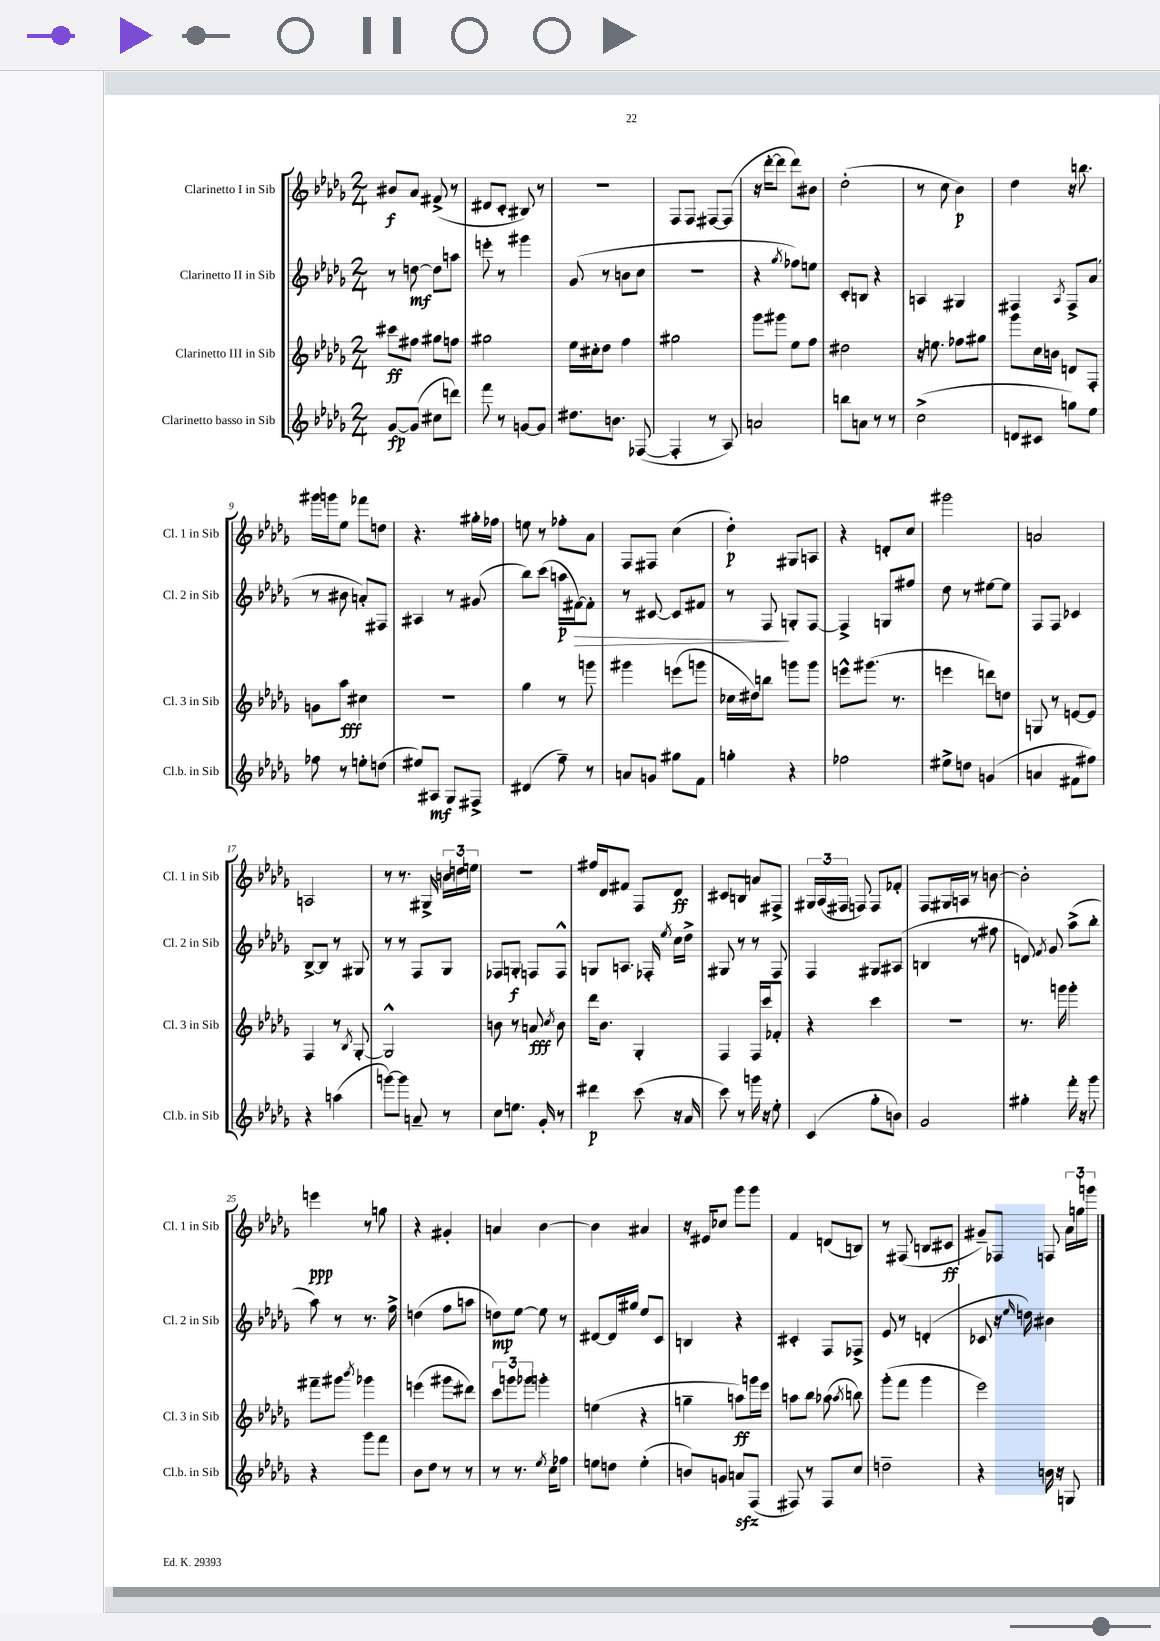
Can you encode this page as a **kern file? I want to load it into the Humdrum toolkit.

**kern	**kern	**kern	**kern
*staff4	*staff3	*staff2	*staff1
*clefG2	*clefG2	*clefG2	*clefG2
*k[b-e-a-d-g-]	*k[b-e-a-d-g-]	*k[b-e-a-d-g-]	*k[b-e-a-d-g-]
*M2/4	*M2/4	*M2/4	*M2/4
[8g-	8ccc#	8r	8b#
(8g-]	8ff#	[8dd	8a-
8cc#	8gg#	8dd]	(8f#^
8ddd)	8ff	8aa	8r
=	=	=	=
8fff	2gg#	8eee'	8d#
8r	.	8r	8c'
[8g	.	4ggg#	8B#)
8g]	.	.	8r
=	=	=	=
8.dd#	16ee-	(8g-	2r
.	16cc#'	.	.
.	8dd-	8r	.
8.b	.	.	.
.	4ff	8b	.
([8F-	.	8cc	.
=	=	=	=
4F-']	2gg#	2r	8F
.	.	.	8F
8r	.	.	[8F#
8A-)	.	.	(8F#]
=	=	=	=
2a	8ggg-	4r	16r
.	.	.	[16ddd-'
.	8ggg#	.	8ddd-]
.	.	8qgg-	.
.	8ee-	8ff-)	8ddd-)
.	8ff	8ee	8b#
=	=	=	=
8bb	2dd#	8c'	(2dd-'
8a	.	8B	.
8r	.	4r	.
8r	.	.	.
=	=	=	=
(2cc^	16r	4A	8r
.	8.ee	.	.
.	.	.	8cc
.	8ff-	4G#	4b-)
.	8gg#	.	.
=	=	=	=
8d	8ggg-	4F#	4dd-
8c#	16cc	.	.
.	16b	.	.
.	.	8qA-	.
8gg)	8d	8F#^	16r
.	.	.	8.bb
8ee-	8F'	(8a-	.
=	=	=	=
8ff-	8g	8r	16ggg#
.	.	.	16ggg
8r	8aa-	8b#	8ee-
8ee'	4cc#	8a')	8fff-
(8dd	.	8F#	8dd
=	=	=	=
8ee#)	2r	4A#	4.r
8A#	.	.	.
8G-	.	8r	.
8F#^	.	(8g#	16gg#'
.	.	.	16ff-
=	=	=	=
(4d#	4gg-	8bb-)	8ee
.	.	(8ccc	8r
8ff~)	8r	16aa	8ff-'
.	.	[16f#)	.
8r	8ggg	8f#']	8a-
=	=	=	=
8a	4ggg#	8r	8F
8g	.	[8c#	8F#
8gg#	(8eee	8c#]	(4cc
8f	8ggg	8f#	.
=	=	=	=
4gg'	16cc-	8r	4dd-')
.	16dd#)	.	.
.	8bb	8F	.
4r	8ggg	8G'	8G#
.	8ggg	[8F	8A
=	=	=	=
2ff-	8eee^^	4F^]	4r
.	(8.ggg#	.	.
.	.	8G	8d'
.	8.r	.	.
.	.	8ff#	8cc
=	=	=	=
8ee#^	4eee	8dd-	2ggg#
8dd	.	8r	.
(4g	8ddd)	[8ee#	.
.	8dd	8ee#]	.
=	=	=	=
4a	8G	8F	2a
.	8r	8F	.
8f#	[8e	4c-	.
8ff#)	8e]	.	.
=	=	=	=
4r	4F	[8B-^	2A
.	.	8B-]	.
(4aa	8r	8r	.
.	8qB-	.	.
.	[8G-'	8G#	.
=	=	=	=
[8ggg)	2G-^^]	8r	8r
8ggg]	.	8r	8.r
8a~	.	8F	.
.	.	.	16G#^
8r	.	8G-	24b
.	.	.	24dd
.	.	.	24ee
=	=	=	=
8cc	8b	8F-	2r
8.ee	8r	8G'	.
.	8a	8F	.
16g-'	.	.	.
.	8qcc	.	.
8r	8b	8F^^	.
=	=	=	=
4ddd#	16ddd-	8G	16ff#
.	8.b-	.	16d-
.	.	8.A	8f#
(8ccc	4G-'	.	8F
.	.	16F-'	.
.	.	8qee-	.
16r	.	16cc	8d-
16a-	.	16dd-^	.
=	=	=	=
8ccc)	4F	8G#	8c#
8r	.	8r	8B
16ggg	16F	8r	8a
16r	16ccc	.	.
8ee-'	8f-'	8F	8F#^
=	=	=	=
(4c	4r	4F	24G#
.	.	.	(24A-
.	.	.	24F#
.	.	.	8F)
8gg-'	4ccc	8G#	8F
8b)	.	(8A#	8f-'
=	=	=	=
2g-	2r	4B	8F
.	.	.	16G#
.	.	.	16A
.	.	8r	8r
.	.	8ff#	[8b
=	=	=	=
4gg#'	8.r	8d)	2b']
.	.	8qf	.
.	.	8g-	.
.	16ggg	.	.
16fff'	4ggg'	(8aa-^	.
16r	.	.	.
8ggg-	.	8bb-'	.
=	=	=	=
4r	8fff#~	8aa-)	4eee
.	8ggg#	8r	.
.	8qbbb-	.	.
8ggg-	4ggg-	8.r	8r
8fff	.	.	8gg
.	.	16ff^	.
=	=	=	=
8b-	(4eee	(4dd	4r
8dd-	.	.	.
8r	8ggg#	8ff	4g#'
8r	8ddd#)	8aa	.
=	=	=	=
8r	12ccc	8dd)	4a
.	12ggg	.	.
8.r	.	[8ee-	.
.	12ggg-	.	.
.	4ggg'	8ee-]	[4b-
8qee-	.	.	.
16cc	.	.	.
8ff-	.	8r	.
=	=	=	=
8ee	(4ee	[8d#	4b-]
8dd	.	16d#]	.
.	.	16gg#	.
(4ee'	4r	8ee-	4a#
.	.	8c	.
=	=	=	=
8b)	4gg~	4B	16r
.	.	.	16e#
8g	.	.	8cc-
8a	8aa)	4r	8ggg-
(8F	16ggg	.	8ggg-
.	16eee-	.	.
=	=	=	=
8F#)	8aa	4c#'	4f
8r	8bb-	.	.
8F#	(8aa-	8F	(8d
.	8qaa-	.	.
8cc	8bb)	8F-^	8B)
=	=	=	=
2dd~	(8ggg-'	8e-	8r
.	8fff	8r	(8F#
.	4ggg-	(4d'	8B
.	.	.	8c#
=	=	=	=
4r	2eee-)	8c-	8g#~)
.	.	16r	8F-
.	.	16qqee-	.
.	.	16dd)	.
16b	.	4b#	8F
16r	.	.	.
8G	.	.	24a-
.	.	.	24gg
.	.	.	24ggg
==	==	==	==
*-	*-	*-	*-
